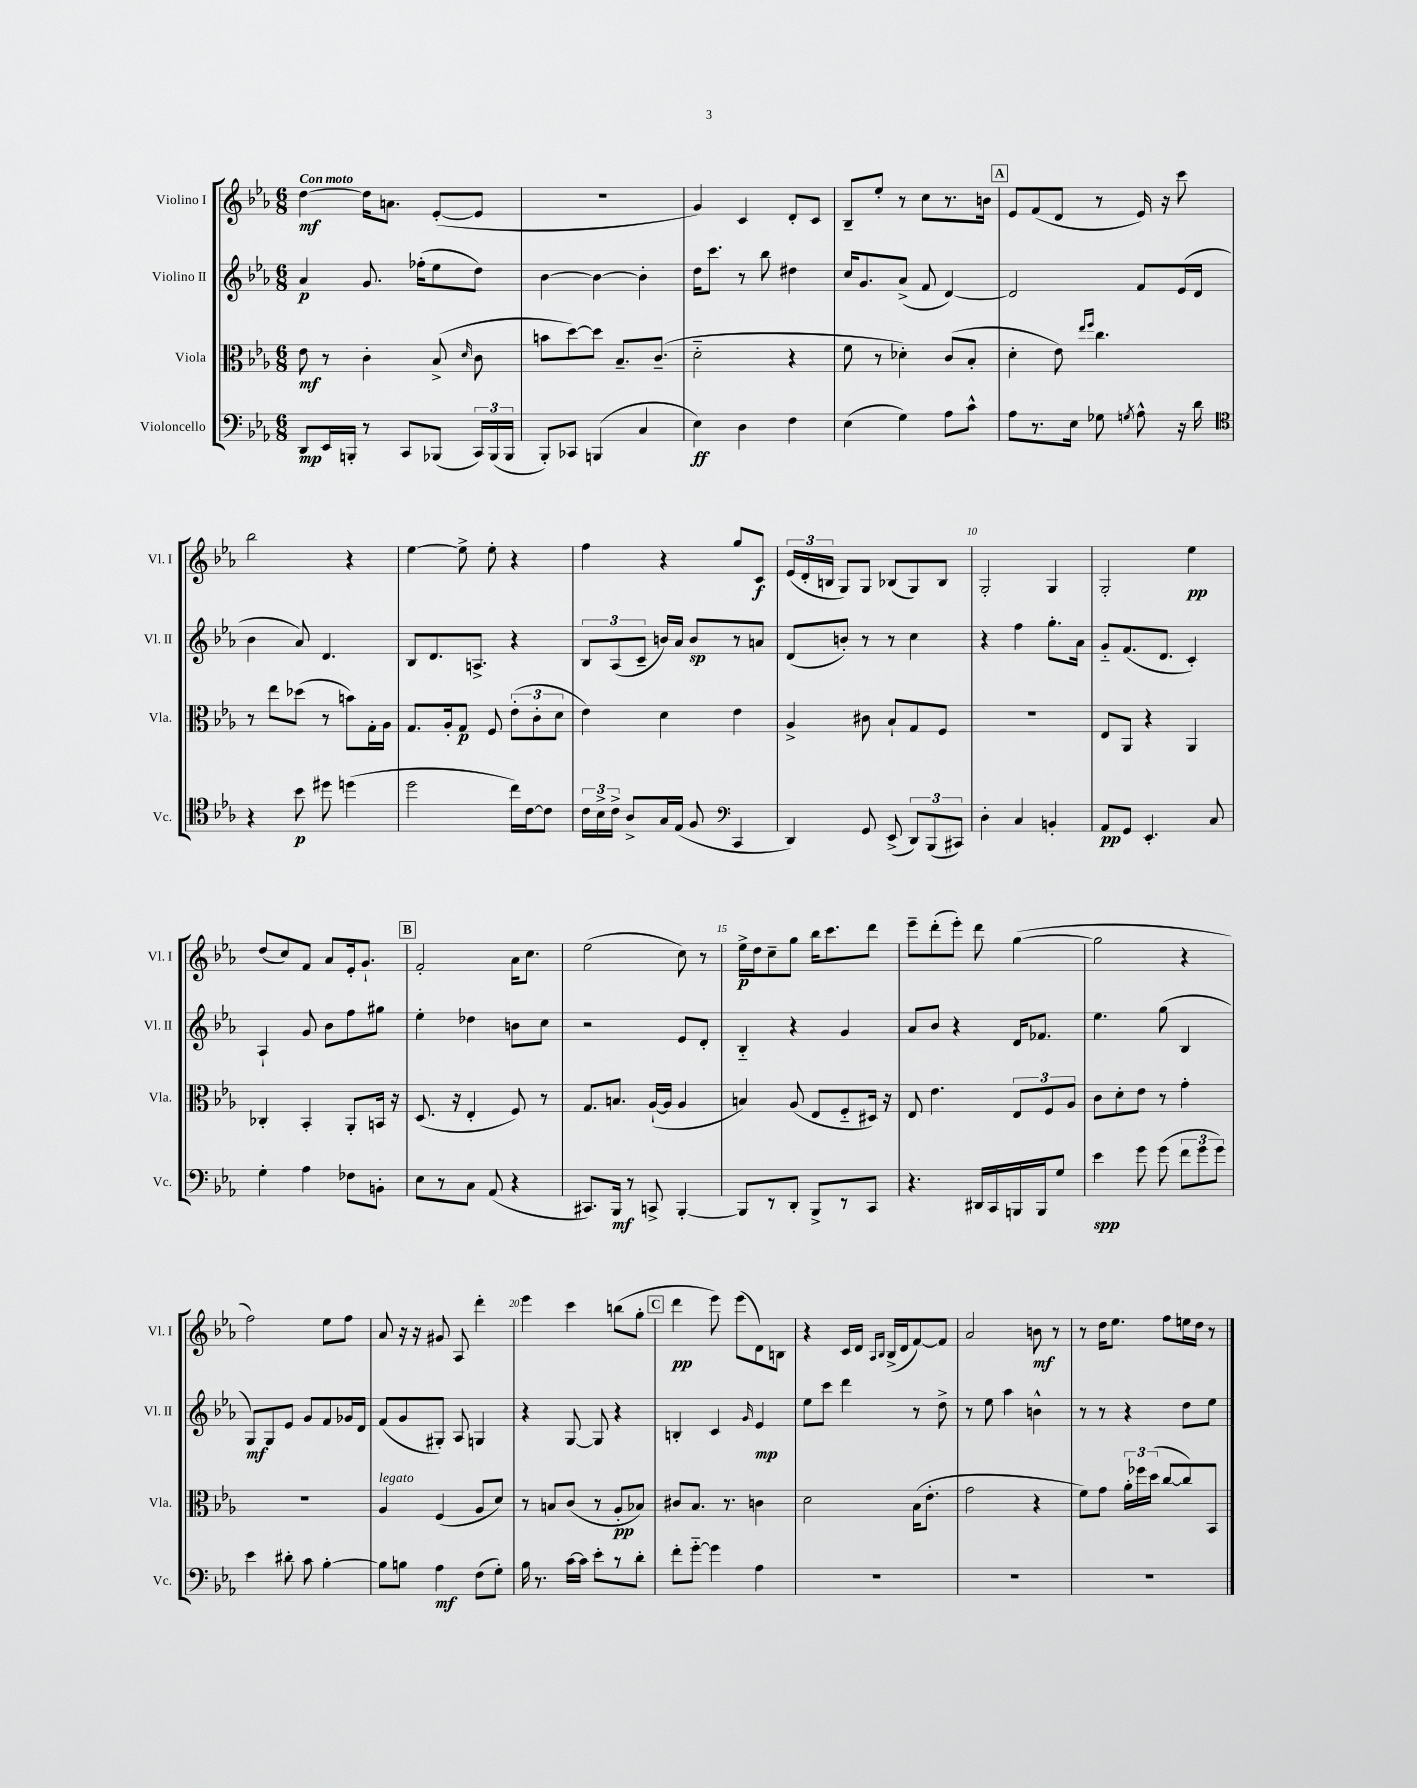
<<
\new StaffGroup <<
\new Staff = "s0" \with { instrumentName = "Violino I" shortInstrumentName = "Vl. I" } {
    \clef treble \key ees \major \numericTimeSignature \time 6/8 \tempo "Con moto"
    \autoBeamOff d''4~\mf d''16[ a'8.] ees'8[~-.( ees'8] |
    R2. |
    g'4) c'4 d'8[-. c'8] |
    bes8[-- ees''8]-. r8 c''8[ r8. b'16] |
    \mark \markup { \box "A" } ees'8[ f'8( d'8] r8 ees'16) r16 c'''8 |
    bes''2 r4 |
    ees''4~ ees''8-> ees''8-. r4 |
    f''4 r4 g''8[ c'8]\f |
    \tuplet 3/2 { ees'16[( d'16-. b16] } g8[) g8] bes8[( g8) bes8] |
    g2-. g4 |
    g2-. ees''4\pp |
    d''8[( c''8) f'8] aes'8[ ees'16-. g'8.]-! |
    \mark \markup { \box "B" } f'2-. aes'16[ c''8.] |
    ees''2( c''8) r8 |
    ees''16[->\p d''16 c''8-- g''8] bes''16[ c'''8. d'''8] |
    ees'''8[-- d'''8-.( ees'''8]-.) d'''8 g''4~( |
    g''2 r4 |
    f''2) ees''8[ f''8] |
    aes'8 r16 r16 gis'8 aes8 d'''4-. |
    ees'''4 c'''4 b''8[( g''8]-. |
    \mark \markup { \box "C" } d'''4\pp ees'''8) ees'''8[( d'8) b8] |
    r4 c'16[ d'16] \grace { aes16[ bes16] } bes16[->( d'16 f'8~) f'8] |
    aes'2 b'8\mf r8 |
    r8 d''16[ ees''8.] f''8[ e''16 d''16] r8 \bar "|." |
}
\new Staff = "s1" \with { instrumentName = "Violino II" shortInstrumentName = "Vl. II" } {
    \clef treble \key ees \major \numericTimeSignature \time 6/8
    \autoBeamOff aes'4\p g'8. fes''16[-.( ees''8 d''8]) |
    bes'4~ bes'4~ bes'4-. |
    d''16[ c'''8.] r8 bes''8 dis''4 |
    c''16[ g'8. aes'8]->( f'8 d'4~) |
    \mark \markup { \box "A" } d'2 f'8[ ees'16( d'16] |
    bes'4 aes'8) d'4. |
    bes8[ d'8. a8.]-> r4 |
    \tuplet 3/2 { bes8[ aes8( c'8]-- } b'16[) aes'16] b'8[\sp r8 a'8] |
    d'8[( b'8]-.) r8 r8 c''4 |
    r4 f''4 g''8.[-. aes'16] |
    g'8[-_ f'8.( d'8.] c'4-.) |
    aes4-! g'8 bes'8[ f''8 gis''8] |
    \mark \markup { \box "B" } ees''4-. des''4 b'8[ c''8] |
    r2 ees'8[ d'8]-. |
    bes4-_ r4 g'4 |
    aes'8[ bes'8] r4 d'16[ fes'8.] |
    ees''4. g''8( bes4 |
    g8[\mf) g8 ees'8] g'8[ f'8 ges'16 d'16] |
    f'8[( g'8 gis8]-.) aes8 g4 |
    r4 g8~ g8 r4 |
    \mark \markup { \box "C" } b4-. c'4 \grace { g'16 } ees'4\mp |
    ees''8[ c'''8] d'''4 r8 d''8-> |
    r8 ees''8 aes''4 b'4-^ |
    r8 r8 r4 d''8[ ees''8] \bar "|." |
}
\new Staff = "s2" \with { instrumentName = "Viola" shortInstrumentName = "Vla." } {
    \clef alto \key ees \major \numericTimeSignature \time 6/8
    \autoBeamOff ees'8\mf r8 c'4-. bes8->( \grace { d'16 } c'8 |
    b'8[ d''8~) d''8] bes8.[-- c'8.]--( |
    d'2-_ r4 |
    f'8 r8 des'4-.) c'8[( bes8]-. |
    \mark \markup { \box "A" } d'4-. ees'8) \grace { ees''16[ f''16] } c''4. |
    r8 ees''8[ des''8]( r8 b'8[) g16-. aes16] |
    g8.[ aes16-. g8]\p f8 \tuplet 3/2 { ees'8[-.( c'8-. d'8] } |
    ees'4) d'4 ees'4 |
    aes4-> cis'8 bes8[-! g8 f8] |
    R2. |
    ees8[ aes,8] r4 aes,4 |
    ces4-. bes,4-. aes,8[-. b,16] r16 |
    \mark \markup { \box "B" } d8.( r16 ees4-. f8) r8 |
    g8.[ b8.] aes16[~-!( aes16] aes4 |
    b4) aes8( ees8[ f8-_ dis16]) r16 |
    ees8 ees'4. \tuplet 3/2 { ees8[ f8 aes8] } |
    c'8[ d'8-. ees'8] r8 g'4-. |
    R2. |
    aes4^\markup { \italic "legato" } f4( aes8[ d'8]) |
    r8 b8[ c'8]( r8 aes8[-.\pp bes8]) |
    \mark \markup { \box "C" } cis'8[ bes8.] r8. c'4 |
    d'2 bes16[( ees'8.]-. |
    g'2 r4 |
    f'8[) g'8] \tuplet 3/2 { aes'16[-. fes''16 d''16]( } c''8[~ c''8) bes,8] \bar "|." |
}
\new Staff = "s3" \with { instrumentName = "Violoncello" shortInstrumentName = "Vc." } {
    \clef bass \key ees \major \numericTimeSignature \time 6/8
    \autoBeamOff d,8[\mp ees,16 b,,16]-. r8 c,8[ bes,,8]( \tuplet 3/2 { c,16[) bes,,16( bes,,16] } |
    bes,,8[-.) ces,8] b,,4( c4 |
    ees4\ff) d4 f4 |
    ees4( g4) aes8[ c'8]-^ |
    \mark \markup { \box "A" } aes8[ r8. ees16] ges8 \acciaccatura { g8 } aes8-^ r16 d'16 |
    \clef tenor r4 bes'8\p dis''8 d''4( |
    d''2 c''16[) c'16~ c'8] |
    \tuplet 3/2 { c'16[ bes16-> c'16]-> } aes8[-> g16 ees16]( f8 \clef bass c,4 |
    d,4) g,8 ees,8->( \tuplet 3/2 { d,8[) bes,,8( cis,8]) } |
    d4-. c4 b,4-. |
    aes,8[\pp g,8] ees,4.-. c8 |
    g4-. aes4 fes8[ b,8]-. |
    \mark \markup { \box "B" } ees8[ r8 c8] aes,8( r4 |
    cis,8.[) bes,,16]\mf r8 c,8-> bes,,4~-. |
    bes,,8[ r8 d,8]-. bes,,8[-> r8 c,8] |
    r4. dis,16[ c,16 b,,16 b,,16 g8] |
    ees'4\spp g'8 g'8( \tuplet 3/2 { f'8[ g'8 g'8]) } |
    ees'4 dis'8-. c'8 bes4~-. |
    bes8[ b8] aes4\mf f8[( g8]-.) |
    bes16 r8. c'16[~ c'16] ees'8[-. r8 d'8]-. |
    \mark \markup { \box "C" } f'8[-. g'8]~-_ g'4 aes4 |
    R2. |
    R2. |
    R2. \bar "|." |
}
>>
>>
\layout { \context { \Score \override BarNumber.break-visibility = ##(#f #t #t) barNumberVisibility = #(every-nth-bar-number-visible 5) } }
